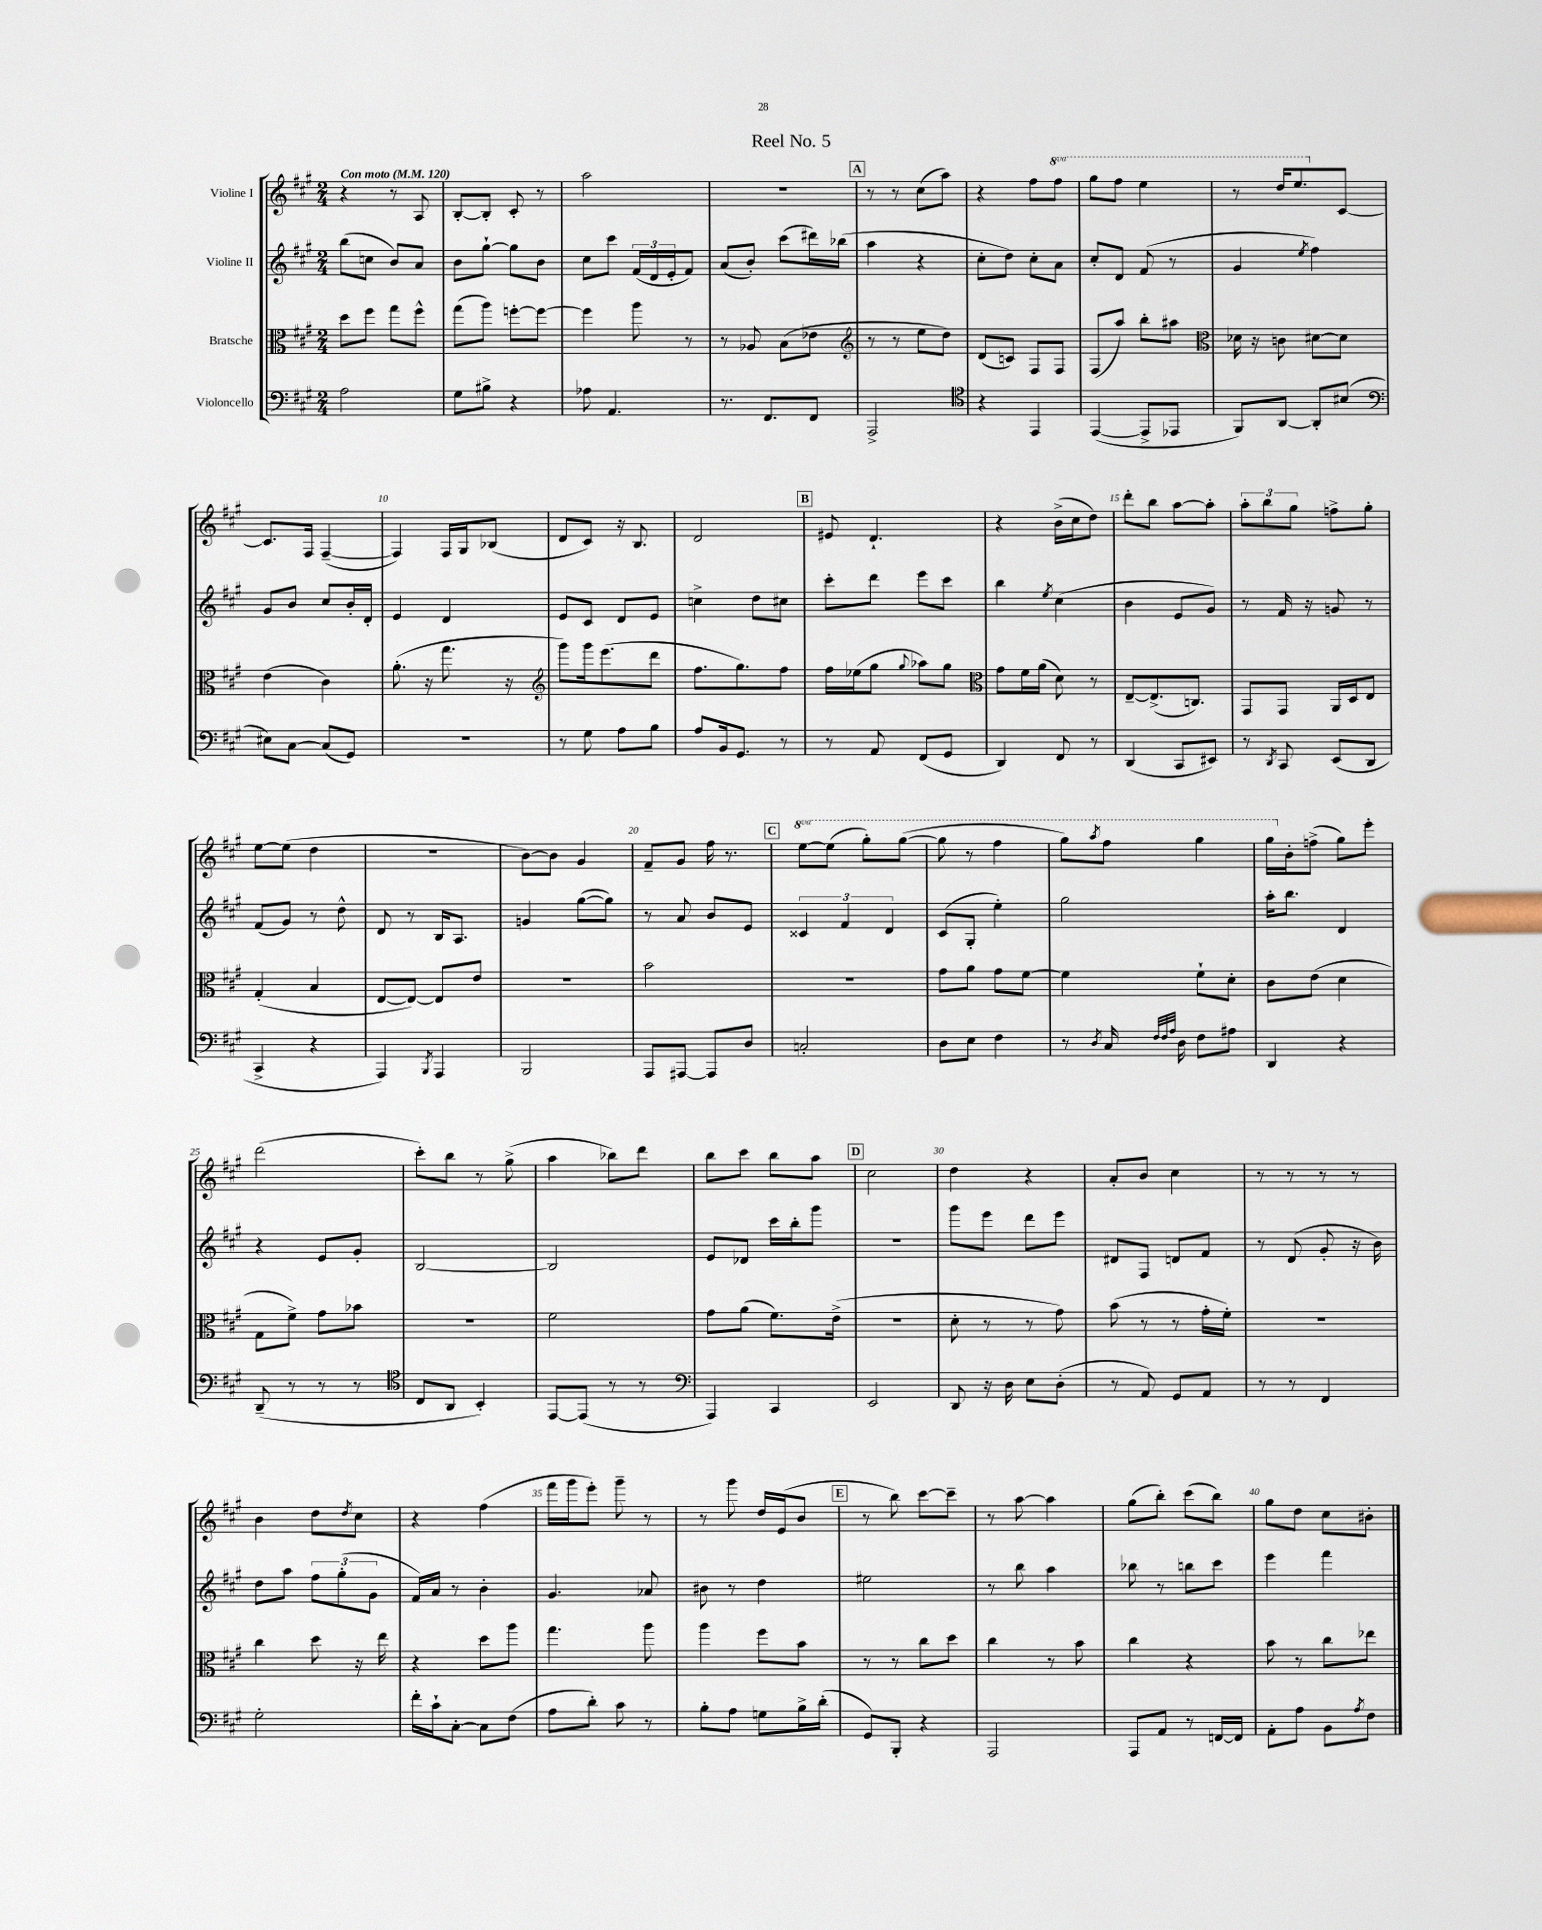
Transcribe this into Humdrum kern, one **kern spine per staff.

**kern	**kern	**kern	**kern
*staff4	*staff3	*staff2	*staff1
*clefF4	*clefC3	*clefG2	*clefG2
*k[f#c#g#]	*k[f#c#g#]	*k[f#c#g#]	*k[f#c#g#]
*M2/4	*M2/4	*M2/4	*M2/4
*MM120	*MM120	*MM120	*MM120
2A	8dd	(8bb	4r
.	8ff#	8cc	.
.	8gg#	8b)	8r
.	8ff#^^	8a	8A
=	=	=	=
8G#	(8gg#	8b	[8B'
8B#^	8aa)	[8gg#`	8B']
4r	[8ff'	8gg#]	8c#'
.	8ff_	8b	8r
=	=	=	=
8A-	4ff]	8cc#	2aa
4.AA	.	8ccc#	.
.	8aa	(24f#	.
.	.	24d	.
.	.	24e'	.
.	8r	8f#)	.
=	=	=	=
8.r	8r	(8a	2r
.	8A-	8b')	.
8.FF#	.	.	.
.	(8B	(8ccc#	.
8FF#	8e-	16ddd#)	.
.	.	(16bb-	.
=	=	=	=
*	*clefG2	*	*
2AAA^	8r	4aa	8r
.	8r	.	8r
.	8ee	4r	(8cc#
.	8dd)	.	8aa)
=	=	=	=
*clefC4	*	*	*
4r	(8d	8cc#'	4r
.	8c)	8dd)	.
4EE	8F#	8cc#'	8ff#
.	8F#	8a	8fff#
=	=	=	=
([4EE	(8F#	8cc#'	8ggg#
.	8aa)	8d	8fff#
8EE^]	8bb'	(8f#	4eee
8EE-	8aa#	8r	.
=	=	=	=
*	*clefC3	*	*
8FF#)	16d-	4g#	8r
.	16r	.	.
[8AA	8c	.	16ddd
.	.	.	8.eee
.	.	8qee	.
8AA']	[8d#	4ff#)	.
(8B#	8d#]	.	[8c#
=	=	=	=
*clefF4	*	*	*
8E#)	(4e	8g#	8.c#]
[8C#	.	8b	.
.	.	.	16F#
(8C#]	4c#)	8cc#	([4F#~
8GG#)	.	16b'	.
.	.	16d'	.
=	=	=	=
2r	(8.a'	4e	4F#])
.	16r	.	.
.	8.gg#	4d	16F#
.	.	.	16G#
.	.	.	(8B-
.	16r	.	.
=	=	=	=
*	*clefG2	*	*
8r	8ggg#)	8e	8d
8G#	16ggg#	8c#	8c#)
.	(8.eee	.	.
8A	.	8d	16r
.	.	.	8.B
8B	8ddd	8e	.
=	=	=	=
8A	8.ff#	4cc^	2d
16BB	.	.	.
8.GG#	8.gg#)	.	.
.	.	8dd	.
8r	8ff#	8cc#	.
=	=	=	=
8r	16ff#	8ccc#'	8e#
.	(16ee-	.	.
8AA	8gg#	8ddd	4.d`
.	8qqgg#	.	.
(8FF#	8aa-)	8eee	.
8GG#	8gg#	8ccc#	.
=	=	=	=
*	*clefC3	*	*
4DD)	8g#	4bb	4r
.	16f#	.	.
.	(16a	.	.
.	.	8qee	.
8FF#	8d)	(4cc#	(16b^
.	.	.	16cc#
8r	8r	.	8dd)
=	=	=	=
(4DD	[8E~	4b	8ddd'
.	(8.E^]	.	8bb
8CC#	.	8e	[8aa
.	8.C)	.	.
8EE#)	.	8g#)	8aa']
=	=	=	=
8r	8GG#	8r	12aa'
.	.	.	12bb
8qDD	.	.	.
8CC#	8GG#	16f#	.
.	.	.	12gg#
.	.	16r	.
(8EE	16AA	8g	8ff^
.	16D	.	.
8DD	8E	8r	8gg#'
=	=	=	=
4CC#^	(4G#'	(8f#	[8ee
.	.	8g#)	(8ee]
4r	4B	8r	4dd
.	.	8dd^^	.
=	=	=	=
4AAA)	[8E	8d	2r
.	8E_)	8r	.
8qBBB	.	.	.
4AAA	8E]	16B	.
.	.	8.A	.
.	8e	.	.
=	=	=	=
2BBB	2r	4g	[8b)
.	.	.	8b]
.	.	([8gg#	4g#
.	.	8gg#])	.
=	=	=	=
8AAA	2b	8r	8f#~
[8AAA#	.	8a	8g#
8AAA#]	.	8b	16ff#
.	.	.	8.r
8D	.	8e	.
=	=	=	=
2C'	2r	6c##	[8eee
.	.	.	(8eee]
.	.	6f#	.
.	.	.	8ggg#')
.	.	6d	.
.	.	.	([8ggg#
=	=	=	=
8D	8g#	(8c#	8ggg#]
8E	8a	8G#'	8r
4F#	8g#	4ee')	4fff#
.	[8f#	.	.
=	=	=	=
8r	4f#]	2gg#	8ggg#)
8qD	.	.	8qaaa
16C#	.	.	8fff#
32qqF#	.	.	.
32qqF#	.	.	.
32qqA	.	.	.
16D	.	.	.
8F#	8f#`	.	4ggg#
8A#	8d'	.	.
=	=	=	=
4DD	8c#	16aa'	16ggg#
.	.	8.bb	16b'
.	(8e	.	(8ff^
4r	4d	4d	8gg#)
.	.	.	8eee'
=	=	=	=
(8DD~	8G#	4r	(2ddd
8r	8f#^)	.	.
8r	8g#	8e	.
8r	8b-	8g#'	.
=	=	=	=
*clefC4	*	*	*
8C#	2r	[2B	8ccc#')
8AA	.	.	8bb
4BB')	.	.	8r
.	.	.	(8gg#^
=	=	=	=
[8EE	2f#	2B]	4aa
(8EE]	.	.	.
8r	.	.	8bb-)
8r	.	.	8ddd
=	=	=	=
*clefF4	*	*	*
4AAA)	8g#	8e	8bb
.	(8a	8d-	8ccc#
4CC#	8.f#)	16ccc#	8bb
.	.	16bb'	.
.	.	8ggg#	8aa
.	(16e^	.	.
=	=	=	=
2EE	2r	2r	2cc#
=	=	=	=
8DD	8d'	8ggg#	4dd
16r	8r	8eee	.
16D	.	.	.
8E	8r	8ddd	4r
(8D'	8g#)	8eee	.
=	=	=	=
8r	(8b	8d#	8a'
8AA)	8r	8F#	8b
8GG#	8r	8d	4cc#
8AA	16g#'	8f#	.
.	16f#')	.	.
=	=	=	=
8r	2r	8r	8r
8r	.	(8d	8r
4FF#	.	8g#'	8r
.	.	16r	8r
.	.	16b)	.
=	=	=	=
2G#'	4cc#	8dd	4b
.	.	8aa	.
.	8dd	12ff#	8dd
.	.	(12gg#'	.
.	.	.	8qdd
.	16r	.	8cc#
.	.	12g#	.
.	16ee	.	.
=	=	=	=
16f#'	4r	16f#)	4r
16c#`	.	16a	.
[8C#'	.	8r	.
8C#]	8dd	4b'	(4ff#
(8F#	8aa	.	.
=	=	=	=
8A	4.gg#	4.g#	16fff#
.	.	.	16ggg#
8d')	.	.	8eee')
8c#	.	.	8ggg#~
8r	8aa	8a-	8r
=	=	=	=
8B'	4aa	8b#	8r
8A	.	8r	8ggg#
8G	8ff#	4dd	16dd
.	.	.	(16e
16B^	8b	.	8b
(16d'	.	.	.
=	=	=	=
8GG#)	8r	2ee#	8r
8BBB'	8r	.	8bb)
4r	8cc#	.	[8ccc#
.	8dd	.	8ccc#~]
=	=	=	=
2AAA	4cc#	8r	8r
.	.	8bb	[8aa
.	8r	4aa	4aa]
.	8b	.	.
=	=	=	=
8AAA	4cc#	8bb-	(8gg#
8AA	.	8r	8bb')
8r	4r	8bb	(8ccc#
[16FF	.	8ccc#	8bb)
16FF]	.	.	.
=	=	=	=
8AA'	8b	4eee	8gg#
8A	8r	.	8dd
8BB	8cc#	4fff#	8cc#
8qA	.	.	.
8F#	8ee-	.	8b#'
==	==	==	==
*-	*-	*-	*-
